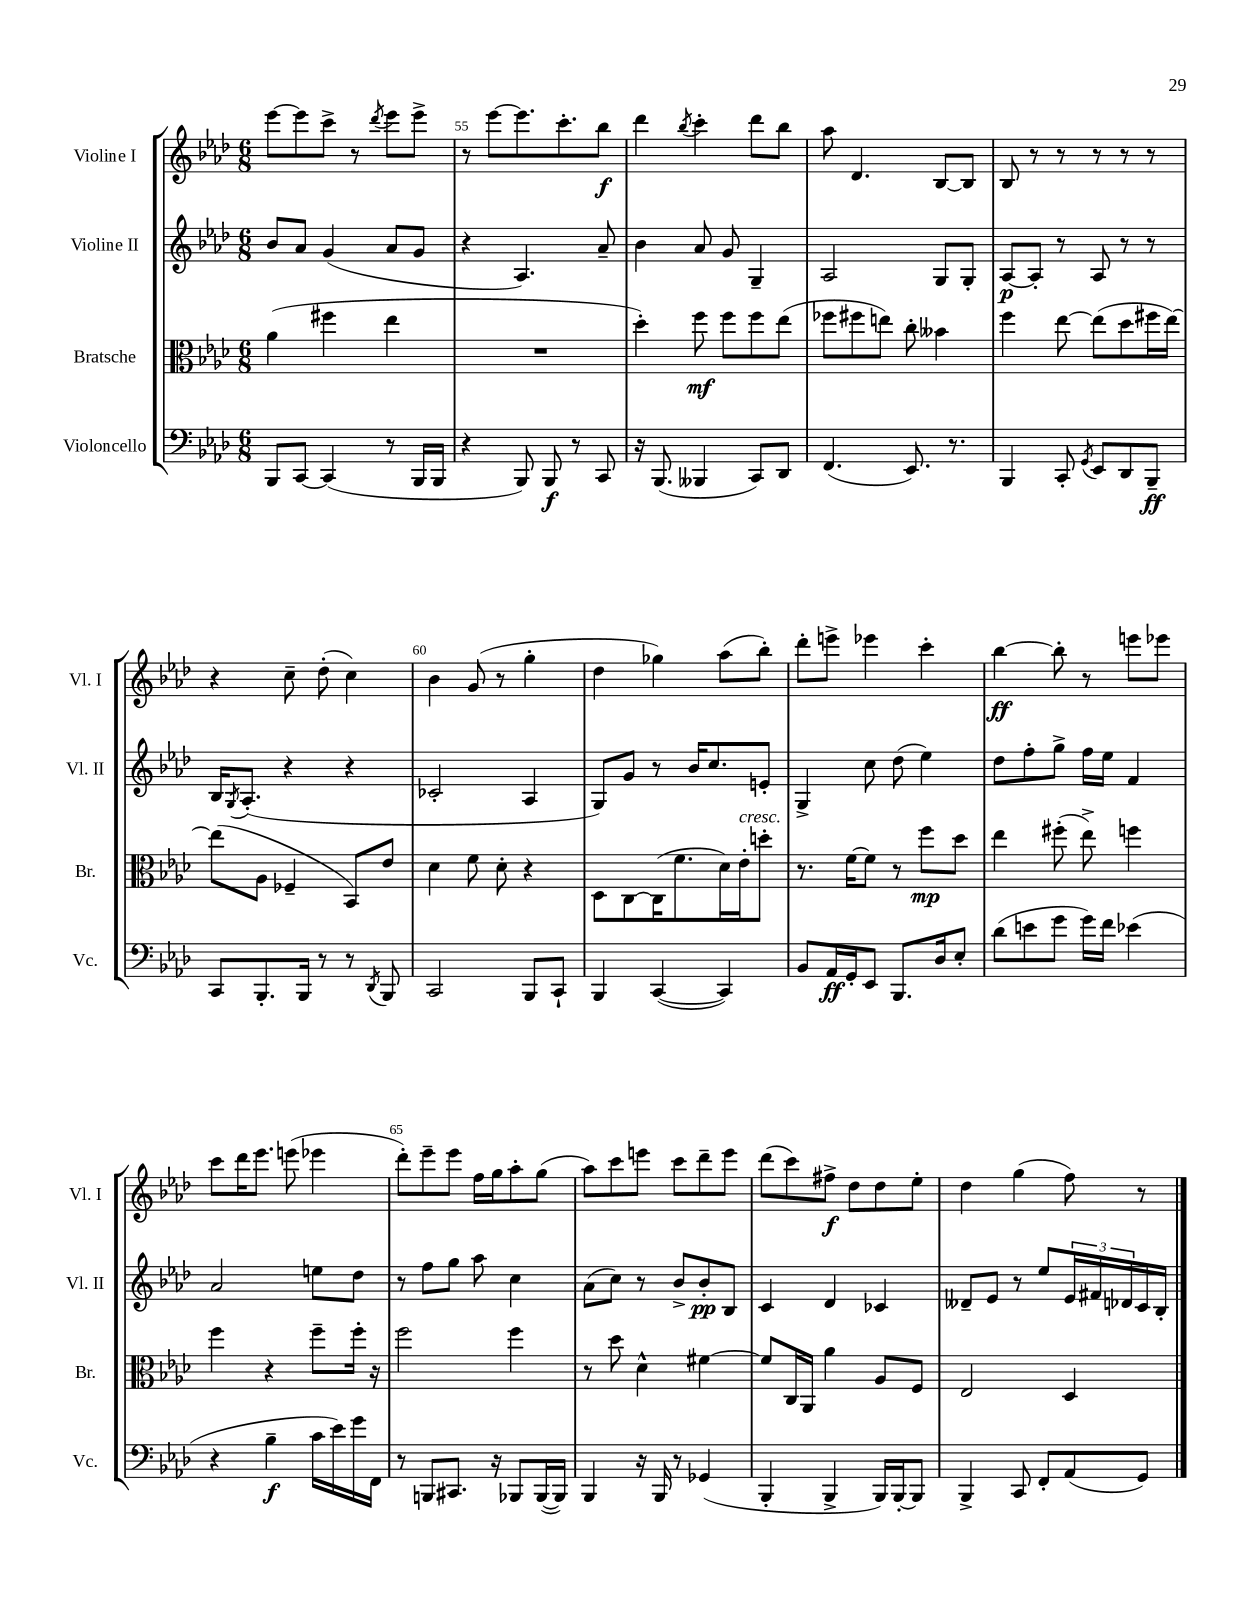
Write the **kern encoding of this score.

**kern	**kern	**kern	**kern
*staff4	*staff3	*staff2	*staff1
*clefF4	*clefC3	*clefG2	*clefG2
*k[b-e-a-d-]	*k[b-e-a-d-]	*k[b-e-a-d-]	*k[b-e-a-d-]
*M6/8	*M6/8	*M6/8	*M6/8
8BBB-	(4a-	8b-	[8eee-
[8CC	.	8a-	8eee-]
(4CC]	4ff#	(4g	8ccc^
.	.	.	8r
.	.	.	8qddd-
8r	4ee-	8a-	8eee-
16BBB-	.	8g	8eee-^
16BBB-	.	.	.
=	=	=	=
4r	2.r	4r	8r
.	.	.	[8eee-
8BBB-)	.	4.A-)	8.eee-]
8BBB-	.	.	.
.	.	.	8.ccc'
8r	.	.	.
8CC	.	8a-~	8bb-
=	=	=	=
16r	4dd-')	4b-	4ddd-
(8.BBB-	.	.	.
.	.	.	8qbb-
4BBB--	8ff	8a-	4ccc'
.	8ff	8g	.
8CC)	8ff	4G~	8ddd-
8DD-	(8ee-	.	8bb-
=	=	=	=
(4.FF	8ff-	2A-	8aa-
.	8ff#	.	4.d-
.	8ee)	.	.
8.EE-)	8cc'	.	.
.	4b--	8G	[8B-
8.r	.	.	.
.	.	8G'	8B-]
=	=	=	=
4BBB-	4ff	[8A-	8B-
.	.	8A-']	8r
8CC'	[8ee-	8r	8r
8qGG	.	.	.
8EE-	(8ee-]	8A-	8r
8DD-	8dd-	8r	8r
8BBB-~	16ff#	8r	8r
.	[16ee-)	.	.
=	=	=	=
8CC	(8ee-]	16B-	4r
.	.	8qG	.
.	.	(8.A-'	.
8.BBB-'	8A-	.	.
.	4F-~	4r	8cc~
16BBB-	.	.	.
8r	.	.	(8dd-'
8r	8BB-)	4r	4cc)
8qDD-	.	.	.
8BBB-	8e-	.	.
=	=	=	=
2CC	4d-	2c-'	4b-
.	8f	.	(8g
.	8d-'	.	8r
8BBB-	4r	4A-	4gg'
8CC`	.	.	.
=	=	=	=
4BBB-	8D-	8G)	4dd-
.	[8C	8g	.
([4CC	(16C]	8r	4gg-)
.	8.f	.	.
.	.	16b-	.
.	.	8.cc	.
4CC])	16d-)	.	(8aa-
.	16e-'	.	.
.	8dd'	8e'	8bb-')
=	=	=	=
8BB-	8.r	4G^	8ddd-'
16AA-	.	.	8eee^
16GG'	[16f	.	.
8EE-	8f]	8cc	4eee-
8.BBB-	8r	(8dd-	.
.	8ff	4ee-)	4ccc'
16D-	.	.	.
8E-'	8dd-	.	.
=	=	=	=
(8d-	4ee-	8dd-	[4bb-
8e	.	8ff'	.
8g	(8ff#'	8gg^	8bb-']
16g)	8ee-^)	16ff	8r
16f	.	16ee-	.
(4e-	4ff	4f	8eee
.	.	.	8eee-
=	=	=	=
4r	4ff	2a-	8ccc
.	.	.	16ddd-
.	.	.	8.eee-
4B-~	4r	.	.
.	.	.	(8eee
16c	8ff~	8ee	4eee-
16e-)	.	.	.
16g	16ff'	8dd-	.
16FF	16r	.	.
=	=	=	=
8r	2ff	8r	8ddd-')
8BBB	.	8ff	8eee-~
8.CC#	.	8gg	8eee-
.	.	8aa-	16ff
16r	.	.	16gg
8BBB-	4ff	4cc	8aa-'
([16BBB-	.	.	(8gg
16BBB-])	.	.	.
=	=	=	=
4BBB-	8r	(8a-	8aa-)
.	8dd-	8cc)	8ccc
16r	4d-^^	8r	8eee
16BBB-	.	.	.
8r	.	8b-^	8ccc
(4GG-	[4f#	8b-'	8ddd-~
.	.	8B-	8eee
=	=	=	=
4BBB-'	8f#]	4c	(8ddd-
.	16C	.	8ccc)
.	16AA-	.	.
4BBB-^	4a-	4d-	8ff#^
.	.	.	8dd-
16BBB-)	8A-	4c-	8dd-
[16BBB-'	.	.	.
8BBB-]	8F	.	8ee-'
=	=	=	=
4BBB-^	2E-	8d--~	4dd-
.	.	8e-	.
8CC	.	8r	(4gg
8FF'	.	8ee-	.
(8AA-	4D-	24e-	8ff)
.	.	24f#	.
.	.	24d-	.
8GG)	.	16c	8r
.	.	16B-'	.
==	==	==	==
*-	*-	*-	*-
